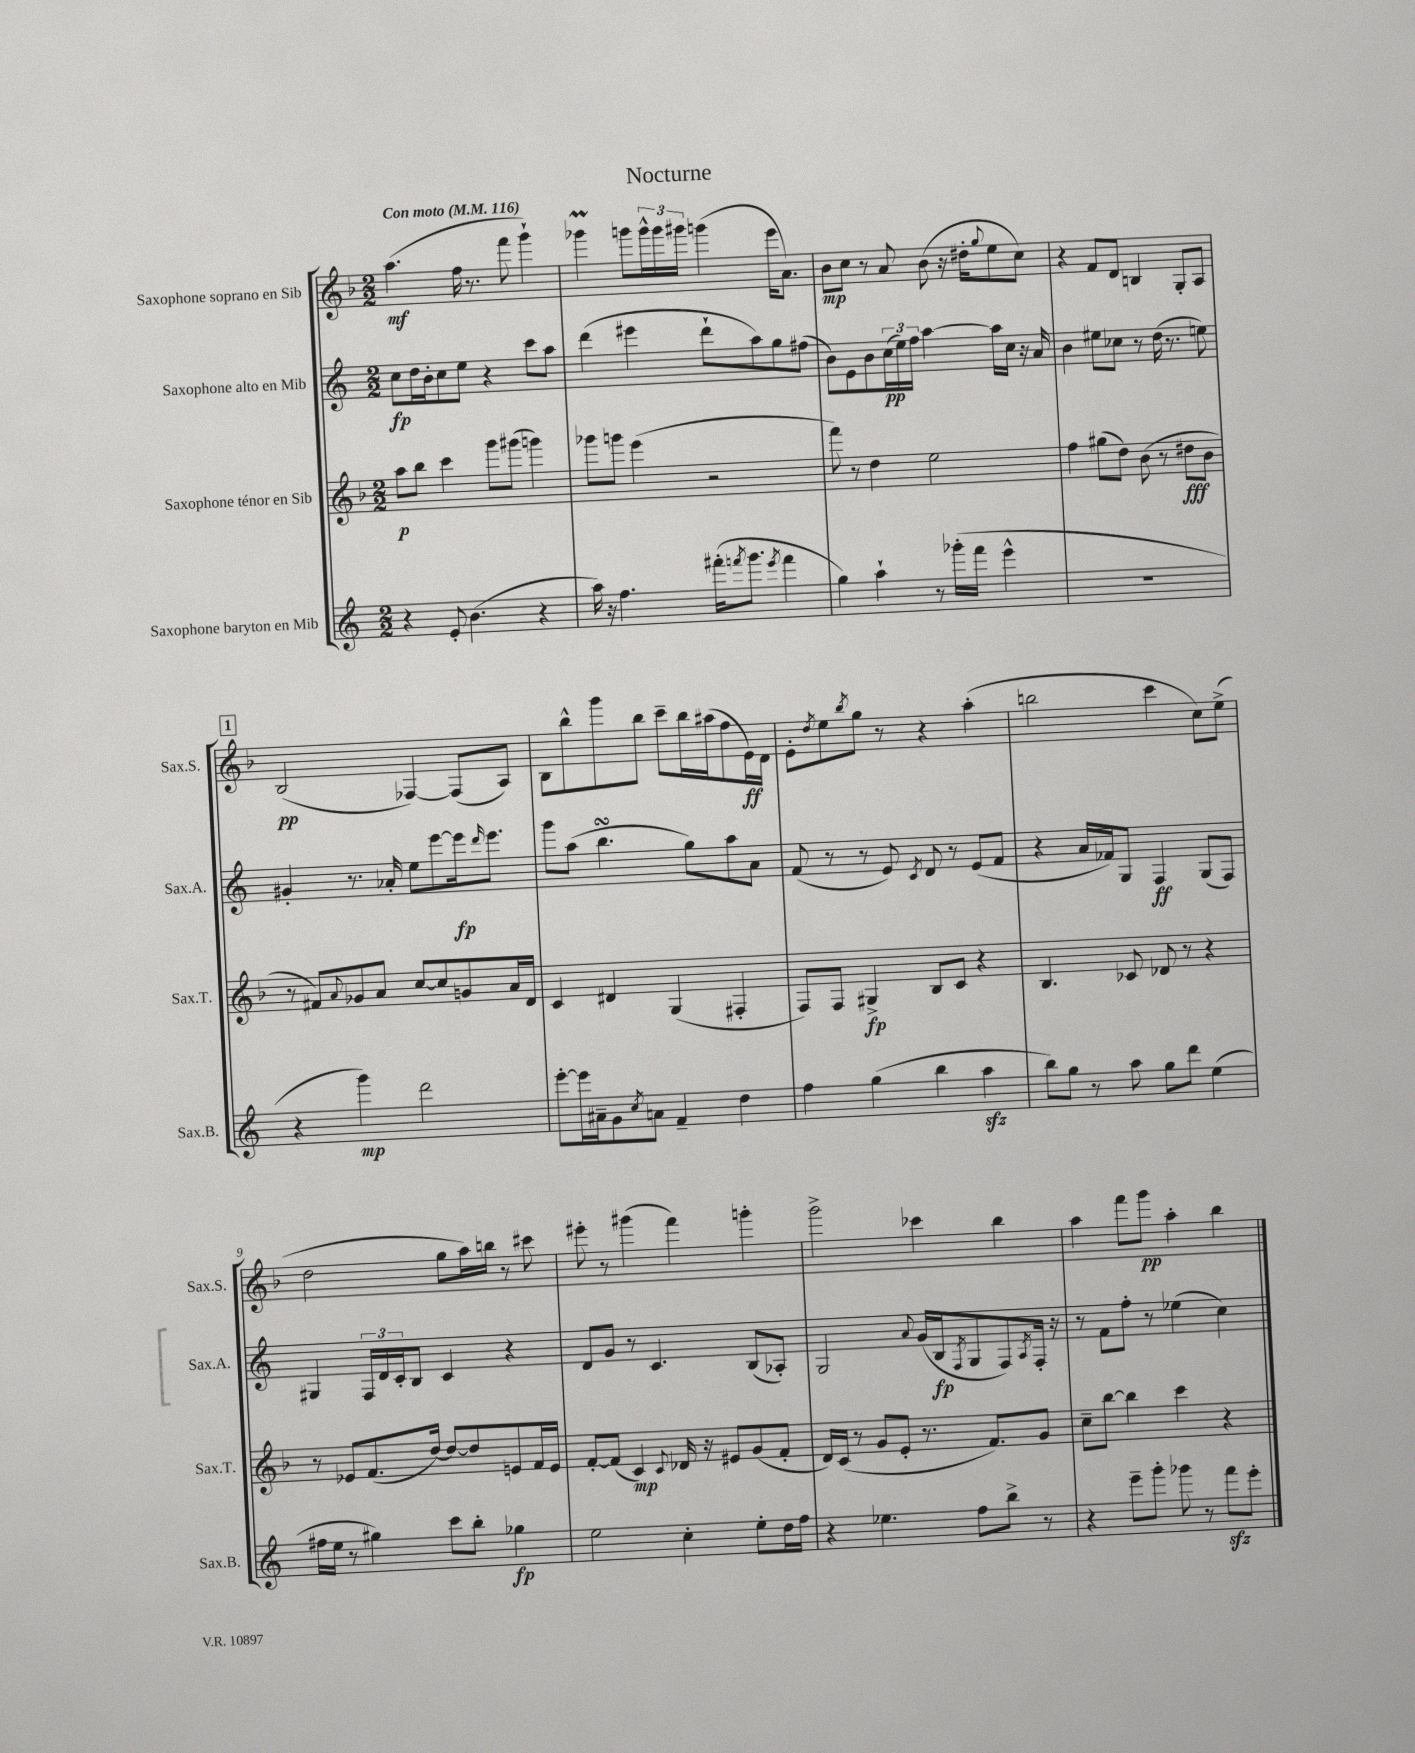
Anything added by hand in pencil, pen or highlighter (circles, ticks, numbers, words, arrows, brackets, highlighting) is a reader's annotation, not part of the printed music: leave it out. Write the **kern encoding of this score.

**kern	**dynam	**kern	**dynam	**kern	**dynam	**kern	**dynam
*part4	*part4	*part3	*part3	*part2	*part2	*part1	*part1
*staff4	*staff4	*staff3	*staff3	*staff2	*staff2	*staff1	*staff1
*I"Saxophone baryton en Mib	*	*I"Saxophone ténor en Sib	*	*I"Saxophone alto en Mib	*	*I"Saxophone soprano en Sib	*
*I'Sax.B.	*	*I'Sax.T.	*	*I'Sax.A.	*	*I'Sax.S.	*
*clefG2	*	*clefG2	*	*clefG2	*	*clefG2	*
*k[]	*	*k[b-]	*	*k[]	*	*k[b-]	*
*M2/2	*	*M2/2	*	*M2/2	*	*M2/2	*
*MM116	*	*MM116	*	*MM116	*	*MM116	*
=1	=1	=1	=1	=1	=1	=1	=1
!	!	!	!	!	!	!LO:TX:a:B:t=Con moto	!
4r	.	8aa\L	p	8cc\L	fp	(4.aa\	mf
.	.	8bb-\J	.	16dd\L	.	.	.
.	.	.	.	16b'\J	.	.	.
8e'/	.	4ccc\	.	8cc\	.	.	.
(4.b\	.	.	.	8ee\J	.	16ff\	.
.	.	.	.	.	.	8.r	.
.	.	8ggg\L	.	4r	.	.	.
.	.	(8ggg#X\J	.	.	.	8fff\	.
4r	.	4gggn\)	.	8ccc\L	.	4ggg`\)	.
.	.	.	.	8aa\J	.	.	.
=2	=2	=2	=2	=2	=2	=2	=2
16aa\)	.	8ggg-X\L	.	(4ddd\	.	4ggg-XM\	.
16r	.	.	.	.	.	.	.
4.ff\	.	8gggn\J	.	.	.	.	.
.	.	(4eee\	.	4eee#X\	.	8gggn\L	.
.	.	.	.	.	.	24ggg^^\L	.
.	.	.	.	.	.	24ggg\	.
.	.	.	.	.	.	24ggg#X\JJ	.
(16fff#X'\KL	.	2r	.	8ddd`\L	.	(4gggn\	.
8qfffn/	.	.	.	.	.	.	.
8.ggg\J	.	.	.	.	.	.	.
.	.	.	.	8aa\)	.	.	.
8qeee/	.	.	.	.	.	.	.
4fff\	.	.	.	8gg\	.	16eee\KL	.
.	.	.	.	.	.	8.a\J)	.
.	.	.	.	(8ff#X\J	.	.	.
=3	=3	=3	=3	=3	=3	=3	=3
4gg\)	.	8fff\)	.	8b\L)	.	8b-\L	mp
.	.	8r	.	8e\	.	8cc\J	.
4aa`\	.	4dd\	.	8b\	.	8r	.
.	.	.	.	(24cc\L	pp	8a/	.
.	.	.	.	24ee\)	.	.	.
.	.	.	.	24ff\JJ	.	.	.
8r	.	2ee\	.	[4aa\	.	(8b-\	.
(16ggg-X'\LL	.	.	.	.	.	16r	.
16fff\JJ	.	.	.	.	.	16dd#X'\KL	.
.	.	.	.	.	.	8qqgg/	.
4eee^^\	.	.	.	16aa\LL]	.	8ee\	.
.	.	.	.	16cc\JJ	.	.	.
.	.	.	.	16r	.	8cc\J)	.
.	.	.	.	16a/	.	.	.
=4	=4	=4	=4	=4	=4	=4	=4
1r	.	4ff\	.	4b\	.	4r	.
.	.	(8gg#X\L	.	8ee#X\L	.	8f/L	.
.	.	8dd\J)	.	8cc-X\J	.	8d/J	.
.	.	(8b-\	.	8r	.	4Bn/	.
.	.	8r	.	(16dd\	.	.	.
.	.	.	.	8.r	.	.	.
.	.	8dd#X\L	fff	.	.	8G'/L	.
.	.	8b-\J	.	8een\)	.	8A/J	.
!!LO:LB:g=z
!!LO:REH:place=s1:t=1
=5	=5	=5	=5	=5	=5	=5	=5
4r	.	8r	.	4g#X'/	.	(2B-/	pp
.	.	8f#X/L)	.	.	.	.	.
.	.	8qqa/	.	.	.	.	.
4ggg\)	mp	8g-X/	.	8.r	.	.	.
.	.	8a/J	.	.	.	.	.
.	.	.	.	16a-X'/	.	.	.
2ddd\	.	[8cc/L	.	8ee\L	.	[4F-X/)	.
.	.	8cc/]	.	[8eee\	.	.	.
.	.	8gn/	.	16eee\k]	fp	(8F-/L]	.
.	.	.	.	16qqddd/	.	.	.
.	.	.	.	8.eee\J	.	.	.
.	.	16a/L	.	.	.	8A/J)	.
.	.	16d/JJ	.	.	.	.	.
=6	=6	=6	=6	=6	=6	=6	=6
[8eee'\L	.	4c/	.	8ggg\L	.	8B-\L	.
16eee\L]	.	.	.	(8aa\J	.	8bb-^^\	.
16a#X~\J	.	.	.	.	.	.	.
8g\	.	4d#X/	.	4.bbsSsS\	.	8ggg\	.
8qcc/	.	.	.	.	.	.	.
8an\J	.	.	.	.	.	8bb-\J	.
4f~/	.	(4G/	.	.	.	8ccc~\L	.
.	.	.	.	8gg\L)	.	16bb-\L	.
.	.	.	.	.	.	(16aa#X\J	.
4dd\	.	4F#X'/	.	8aa\	.	8ff\	.
.	.	.	.	8a\J	.	16e\L)	ff
.	.	.	.	.	.	16d\JJ	.
=7	=7	=7	=7	=7	=7	=7	=7
4ff\	.	8F/L)	.	(8f/	.	8e'\L	.
.	.	.	.	.	.	8qdd/	.
.	.	8F/J	.	8r	.	8ee\	.
.	.	.	.	.	.	8qbb-/	.
(4gg\	.	4G#X^/	fp	8r	.	8gg\J	.
.	.	.	.	8e/)	.	8r	.
.	.	.	.	8qc/	.	.	.
4bb\	.	8B-/L	.	8d/	.	4r	.
.	.	8c/J	.	8r	.	.	.
4aazz\	.	4r	.	(8e/L	.	(4aa'\	.
.	.	.	.	8f/J	.	.	.
=8	=8	=8	=8	=8	=8	=8	=8
8bb\L)	.	4.B-/	.	4r	.	2bbn\	.
8gg\J	.	.	.	.	.	.	.
8r	.	.	.	16a/LL	.	.	.
.	.	.	.	16f-X/J)	.	.	.
8aa\	.	8c-X/	.	8G/J	.	.	.
8gg\L	.	8d-X/	.	4F/	ff	4ccc\	.
8ddd\J	.	8r	.	.	.	.	.
(4ee\	.	4r	.	(8G/L	.	8cc\L)	.
.	.	.	.	8F/J)	.	(8ee^\J	.
!!LO:LB:g=z
=9	=9	=9	=9	=9	=9	=9	=9
16ff#X\LL	.	8r	.	4G#X/	.	2dd\	.
16ee\JJ	.	.	.	.	.	.	.
8r	.	8e-X/L	.	.	.	.	.
4gg#X\)	.	(8.f/	.	24F/LL	.	.	.
.	.	.	.	24d/	.	.	.
.	.	.	.	24c'/J	.	.	.
.	.	.	.	8B/J	.	.	.
.	.	[16dd/Jk)	.	.	.	.	.
8ccc\L	.	8dd/L_	.	4c/	.	8gg\L	.
8bb'\J	.	8dd/]	.	.	.	16aa\L)	.
.	.	.	.	.	.	16bbn\JJ	.
4gg-X\	fp	8en/	.	4r	.	8r	.
.	.	16f/L	.	.	.	8ccc#X\	.
.	.	16e/JJ	.	.	.	.	.
=10	=10	=10	=10	=10	=10	=10	=10
2ee\	.	[8f'/L	.	8d/L	.	8eee#X'\	.
.	.	(8f/J]	.	8g/J	.	8r	.
.	.	4c/)	mp	8r	.	(4ggg#X\	.
.	.	.	.	4.c/	.	.	.
.	.	8qqc/	.	.	.	.	.
4cc'\	.	16d-X/	.	.	.	4fff\)	.
.	.	16r	.	.	.	.	.
.	.	8e#X/L	.	.	.	.	.
8ee'\L	.	(8g/	.	(8B/L	.	4gggn'\	.
16dd\L	.	8f'/J	.	8A-X'/J)	.	.	.
16ff\JJ	.	.	.	.	.	.	.
=11	=11	=11	=11	=11	=11	=11	=11
4r	.	16d/LL)	.	2G/	.	2ggg^\	.
.	.	(16c/JJ	.	.	.	.	.
.	.	8r	.	.	.	.	.
4.ee-X\	.	8g/L	.	.	.	.	.
.	.	8e'/J	.	.	.	.	.
.	.	.	.	8qqa/	.	.	.
.	.	8.r	.	(16g/LL	.	4ccc-X\	.
.	.	.	.	16B/J	fp	.	.
.	.	.	.	8qF/	.	.	.
8ff\L	.	.	.	8G/	.	.	.
.	.	8.f/L)	.	.	.	.	.
8bb^\J	.	.	.	8F/)	.	4bb-\	.
.	.	.	.	8qA/	.	.	.
8r	.	8g/J	.	16F'/Jk	.	.	.
.	.	.	.	16r	.	.	.
=12	=12	=12	=12	=12	=12	=12	=12
4r	.	8cc~\L	.	8r	.	4aa\	.
.	.	[8bb-\J	.	8f\L	.	.	.
8eee~\L	.	4bb-\]	.	8ff'\J	.	8fff\L	.
8ggg'\J	.	.	.	8r	.	8ggg\J	pp
8ggg-X\	.	4ccc\	.	(4ee-X\	.	4aa'\	.
8r	.	.	.	.	.	.	.
8fffzz\L	.	4r	.	4cc\)	.	4bb-\	.
8eee'\J	.	.	.	.	.	.	.
==	==	==	==	==	==	==	==
*-	*-	*-	*-	*-	*-	*-	*-
